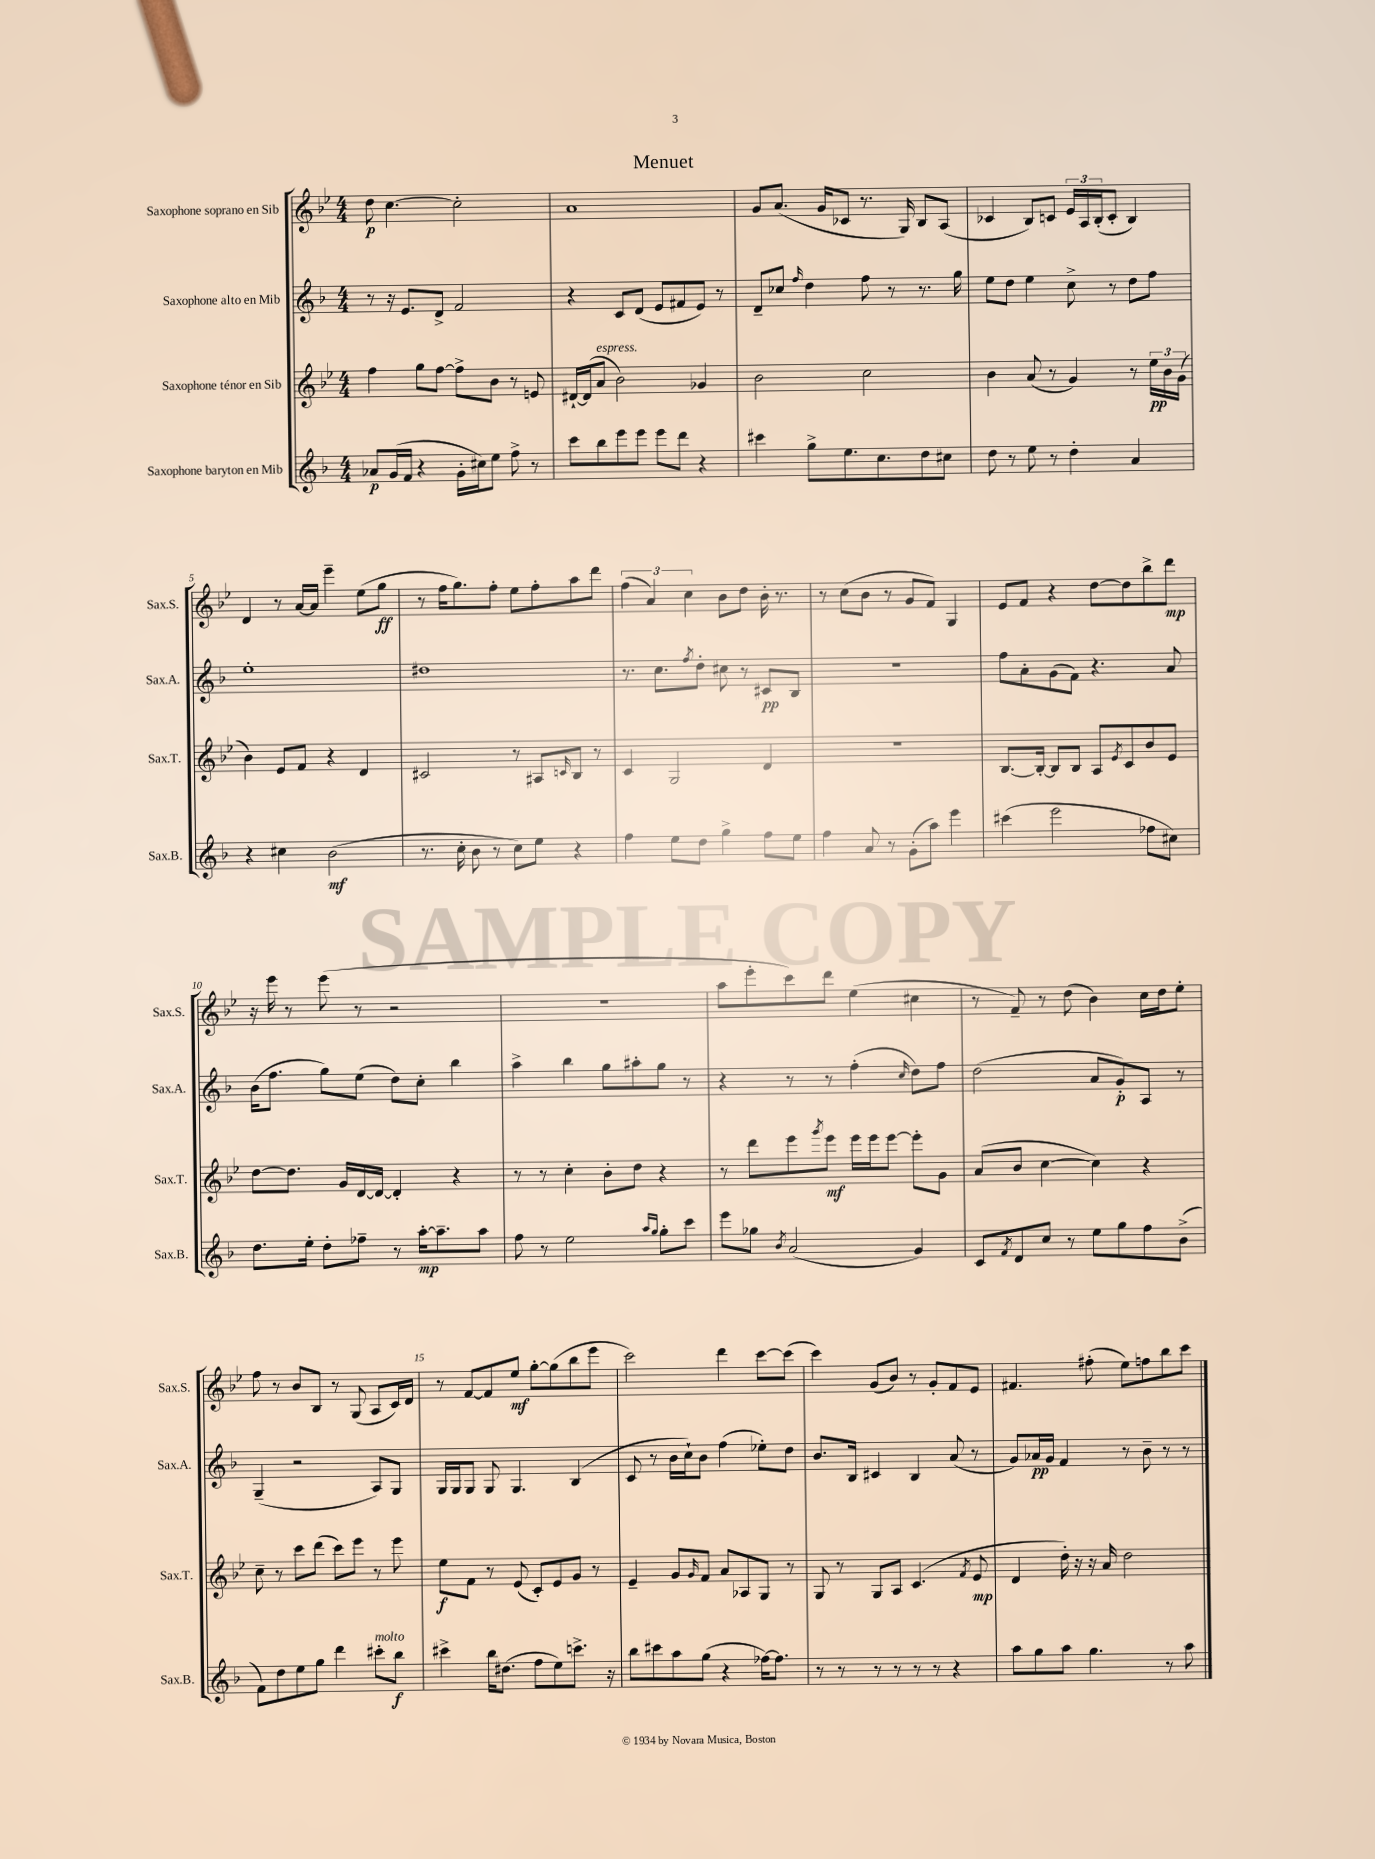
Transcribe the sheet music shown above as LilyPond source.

\header { title = "Menuet" }
<<
\new StaffGroup <<
\new Staff = "s0" \with { instrumentName = "Saxophone soprano en Sib" shortInstrumentName = "Sax.S." } {
    \clef treble \key bes \major \numericTimeSignature \time 4/4
    d''8\p c''4.~ c''2-. |
    a'1 |
    g'8 a'8.( g'16 ces'8 r8. g16) bes8 a8( |
    ces'4 bes8) c'8 \tuplet 3/2 { ees'16 a16 bes16-.( } c'8-. bes4) |
    d'4 r8 a'16~ a'16 ees'''4-- ees''8( g''8\ff |
    r8 f''16 g''8.) f''8-. ees''8 f''8-. a''8 d'''8 |
    \tuplet 3/2 { f''4( a'4) c''4 } bes'8 d''8 bes'16-. r8. |
    r8 c''8( bes'8 r8 g'8 f'8) g4 |
    ees'8 f'8 r4 d''8~ d''8 bes''8-> d'''8\mp |
    r16 ees'''16 r8 ees'''8( r8 r2 |
    R1 |
    a''8 ees'''8-. c'''8) d'''8 ees''4( cis''4 |
    r8 f'8--) r8 d''8( bes'4) c''16 d''16 ees''8-. |
    f''8 r8 bes'8 bes8 r8 g8( a8 c'16) d'16 |
    r8 f'8~ f'8 ees''8\mf g''8~-. g''8( bes''8 ees'''8 |
    c'''2) d'''4 c'''8~ c'''8( |
    c'''4) g'8( bes'8) r8 g'8-. f'8 ees'8 |
    fis'4. fis''8-.( ees''8) f''8 bes''8 c'''8 \bar "|." |
}
\new Staff = "s1" \with { instrumentName = "Saxophone alto en Mib" shortInstrumentName = "Sax.A." } {
    \clef treble \key f \major \numericTimeSignature \time 4/4
    r8 r16 e'8. d'8-> f'2 |
    r4 c'8 d'8( e'8 fis'8 e'8) r8 |
    d'8-- ces''8 \grace { f''16 } d''4 f''8 r8 r8. g''16 |
    e''8 d''8 e''4 c''8-> r8 d''8 f''8 |
    e''1-. |
    dis''1 |
    r8. c''8. \acciaccatura { f''8 } d''8-. cis''8 r8 cis'8\pp bes8 |
    r1 |
    f''8 a'8-. g'8( f'8) r4. a'8 |
    bes'16( f''8. g''8) e''8( d''8) c''8-. bes''4 |
    a''4-> bes''4 g''8 ais''8-. g''8 r8 |
    r4 r8 r8 f''4-.( \grace { c''16 } d''8) f''8 |
    d''2( a'8 g'8-.\p) a8 r8 |
    g4--( r2 a8) g8 |
    g16 g16 g8 g8 g4. bes4( |
    c'8 r8 bes'16 c''16-!) bes'8 f''4( ees''8-.) d''8 |
    bes'8. bes16 cis'4 bes4 a'8( r8 |
    g'8) aes'16\pp g'16 f'4 r8 bes'8-- r8 r8 \bar "|." |
}
\new Staff = "s2" \with { instrumentName = "Saxophone ténor en Sib" shortInstrumentName = "Sax.T." } {
    \clef treble \key bes \major \numericTimeSignature \time 4/4
    f''4 g''8 f''8~ f''8-> bes'8 r8 e'8 |
    dis'16~-! dis'16( a'8^\markup { \italic "espress." } bes'2) ges'4 |
    bes'2 c''2 |
    bes'4 a'8( r8 g'4) r8 \tuplet 3/2 { ees''16\pp bes'16 g'16( } |
    bes'4) ees'8 f'8 r4 d'4 |
    cis'2 r8 ais8 \grace { c'16 } bes8 r8 |
    c'4 g2 d'4 |
    R1 |
    bes8.~ bes16~-. bes8 bes8 a8 \acciaccatura { ees'8 } c'8 bes'8 ees'8 |
    d''8~ d''8. g'16 d'16~ d'16~ d'4-. r4 |
    r8 r8 c''4-. bes'8-. d''8 r4 |
    r8 d'''8 ees'''8 \acciaccatura { g'''8 } ees'''8\mf ees'''16 ees'''16 ees'''8~ ees'''8-. g'8 |
    a'8( bes'8 c''4~ c''4) r4 |
    c''8-- r8 c'''8 d'''8( c'''8) ees'''8 r8 ees'''8 |
    ees''8\f f'8 r8 ees'8( c'8-.) ees'8 g'8 r8 |
    ees'4-- g'8 \grace { g'16 } f'8 a'8 aes8 g8 r8 |
    g8 r8 g8 a8 c'4.( \acciaccatura { f'8 } ees'8\mp |
    d'4 d''16-.) r16 r16 a'16 d''2 \bar "|." |
}
\new Staff = "s3" \with { instrumentName = "Saxophone baryton en Mib" shortInstrumentName = "Sax.B." } {
    \clef treble \key f \major \numericTimeSignature \time 4/4
    aes'8\p g'16( f'16 r4 g'16-. cis''16) e''8 f''8-> r8 |
    c'''8 bes''8 e'''8 e'''8 e'''8 d'''8 r4 |
    cis'''4 g''8-> e''8. c''8. d''8 cis''8 |
    d''8 r8 e''8 r8 d''4-. a'4 |
    r4 cis''4 bes'2\mf( |
    r8. c''16-. bes'8 r8 c''8) e''8 r4 |
    f''4 e''8 d''8 g''4-> f''8 e''8 |
    f''4 a'8 r8 g'8-.( a''8) e'''4 |
    cis'''4( e'''2 fes''8 cis''8) |
    d''8. e''16-. d''8-. fes''8-- r8 a''16~-.\mp a''8.-- a''8 |
    f''8 r8 e''2 \grace { a''16 g''16 } g''8-. c'''8 |
    e'''8 ges''8 \acciaccatura { bes'8 } a'2( g'4) |
    c'8 \acciaccatura { f'8 } d'8 c''8 r8 e''8 g''8 f''8 bes'8->( |
    f'8) d''8 e''8 g''8 d'''4 cis'''8-.^\markup { \italic "molto" } bes''8\f |
    cis'''4-> bes''16 dis''8.( f''8 e''8) c'''8.-> r16 |
    bes''8 cis'''8 a''8 g''8( r4 fes''16~) fes''8. |
    r8 r8 r8 r8 r8 r8 r4 |
    a''8 g''8 a''8 g''4. r8 a''8 \bar "|." |
}
>>
>>
\layout { \context { \Score \override BarNumber.break-visibility = ##(#f #t #t) barNumberVisibility = #(every-nth-bar-number-visible 5) } }
